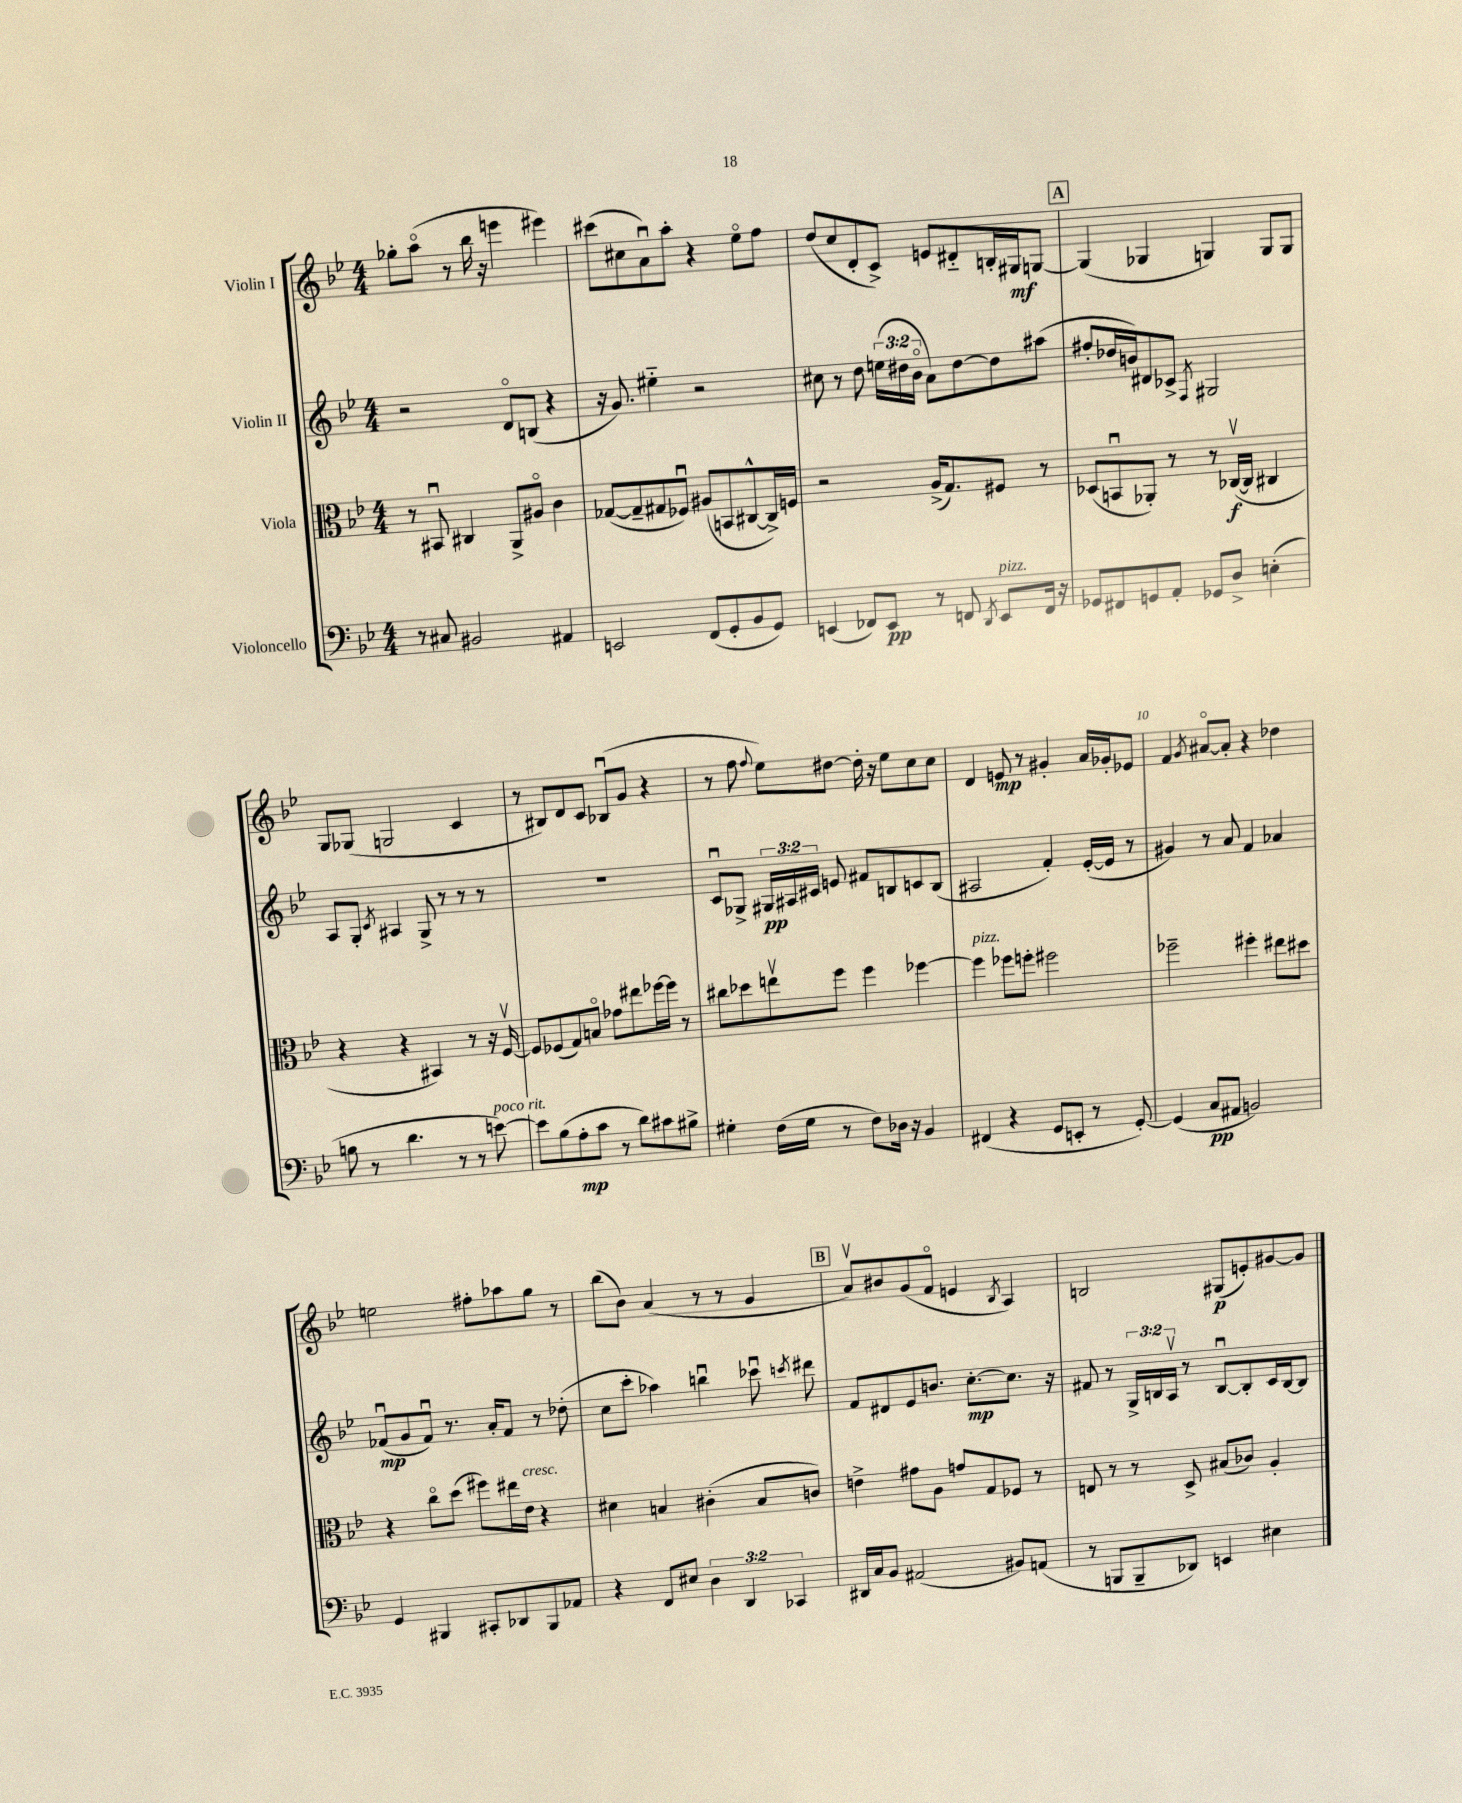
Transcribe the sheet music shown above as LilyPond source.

<<
\new StaffGroup <<
\new Staff = "s0" \with { instrumentName = "Violin I" } {
    \clef treble \key bes \major \numericTimeSignature \time 4/4
    \autoBeamOff ges''8[-. a''8]\flageolet( r8 bes''16 r16 e'''4 eis'''4) |
    cis'''8[( cis''8 a'8\downbow) a''8]-. r4 ees''8[\flageolet f''8] |
    d''8[( c''8 d'8-. c'8]->) e'8[ dis'8-_ b16-. gis16\mf g8]~ |
    \mark \markup { \box "A" } g4( ges4 g4) g8[ g8] |
    g8[ ges8]( g2 c'4 |
    r8 bis8[) d'8 c'8] bes8[\downbow( g'8] r4 |
    r8 f''8 \appoggiatura { f''8 } ees''8[) dis''8]~ dis''16-. r16 ees''8[ c''8 c''8] |
    d'4 e'8\mp r8 gis'4-. a'16[ ges'16-. ees'8] |
    f'4 \acciaccatura { g'8 } ais'8[~\flageolet ais'8]-. r4 des''4 |
    e''2 fis''8[-. aes''8 g''8] r8 |
    bes''8[( bes'8]) a'4( r8 r8 g'4 |
    \mark \markup { \box "B" } a'8[\upbow) bis'8 g'8( f'8]\flageolet e'4 \acciaccatura { bes8 } a4) |
    b2 gis8[\p( e'8-.) gis'8~ gis'8] \bar "|." |
}
\new Staff = "s1" \with { instrumentName = "Violin II" } {
    \clef treble \key bes \major \numericTimeSignature \time 4/4 \override Staff.TupletNumber.text = #tuplet-number::calc-fraction-text
    \autoBeamOff r2 d'8[\flageolet b8]( r4 |
    r16 g'8.) eis''4-_ r2 |
    cis''8 r8 d''8 \tuplet 3/2 { e''16[( dis''16 bes'16]\flageolet } a'8[) dis''8~ dis''8 ais''8]( |
    \mark \markup { \box "A" } fis''8[-. des''16 b'16) dis'8 ces'8]-> \acciaccatura { f8 } gis2 |
    a8[ g8]-. \acciaccatura { c'8 } ais4 g8-> r8 r8 r8 |
    r1 |
    c'8[\downbow ges8]-> \tuplet 3/2 { gis16[\pp ais16 cis'16] } e'8 fis'8[ b8 c'8 b8]( |
    ais2 f'4-.) ees'16[~-.( ees'16] r8 |
    gis'4) r8 a'8 f'4 aes'4 |
    fes'8[\downbow\mp( g'8 fes'8]\downbow) r8. a'16[-. fes'8] r8 des''8-.( |
    c''8[ c'''8]-. aes''4) b''4\downbow ces'''8\downbow \acciaccatura { c'''8 } dis'''8 |
    \mark \markup { \box "B" } f'8[ dis'8 ees'8 b'8.] c''8.[~-.\mp c''8.] r16 |
    fis'8 r8 \tuplet 3/2 { g16[-> b16 a16]\upbow } r8 b8[~\downbow b8-. c'16 b16~ b8] \bar "|." |
}
\new Staff = "s2" \with { instrumentName = "Viola" } {
    \clef alto \key bes \major \numericTimeSignature \time 4/4
    \autoBeamOff r8 bis,8\downbow cis4 a,8[-> ais8]\flageolet c'4 |
    ges8[~( ges8-- gis8 fes8]\downbow) ais8[( b,8 cis8~-^ cis16->) f16] |
    r2 a16[->( g8.) fis8] r8 |
    \mark \markup { \box "A" } des8[( b,8\downbow aes,8]-.) r8 r8 ces16[~\upbow\f( ces16] cis4 |
    r4 r4 bis,4) r8 r16 f16~\upbow |
    f8[ fes8( g8) b8]\flageolet ges'8[ eis''8 fes''16~ fes''16] r8 |
    cis''8[ des''8 e''8\upbow f''8] f''4 fes''4~ |
    fes''4^\markup { \italic "pizz." } fes''8[ f''8]-. fis''2 |
    fes''2-- fis''4-. eis''8[ dis''8] |
    r4 c''8[\flageolet d''8]( fis''8[) eis''16 ees'16]^\markup { \italic "cresc." } r4 |
    dis'4 b4 cis'4-.( b8[ c'8]) |
    \mark \markup { \box "B" } e'4-> gis'8[ a8] g'8[ g8 fes8] r8 |
    e8 r8 r8 d8-> bis8[( ces'8]) a4-. \bar "|." |
}
\new Staff = "s3" \with { instrumentName = "Violoncello" } {
    \clef bass \key bes \major \numericTimeSignature \time 4/4 \override Staff.TupletNumber.text = #tuplet-number::calc-fraction-text
    \autoBeamOff r8 cis8 bis,2 ais,4 |
    e,2 f,8[( g,8-. bes,8 g,8]) |
    e,4( fes,8[) e,8]\pp r8 f,8 \acciaccatura { d,8 } e,8[^\markup { \italic "pizz." } f,16] r16 |
    \mark \markup { \box "A" } ges,8[ fis,8 g,8 a,8]-. ges,8[ d8]-> e4-.( |
    b8 r8 d'4. r8 r8 e'8~^\markup { \italic "poco rit." }) |
    e'8[ bes8( a8-.\mp c'8] r8 d'8[) cis'8 bis8]-> |
    gis4-. f16[( gis16] r8 f8[) des16] r16 bes,4 |
    fis,4( r4 g,8[ e,8]-. r8 g,8~-.) |
    g,4( c8[\pp ais,8] b,2) |
    g,4 bis,,4 cis,8[-. des,8 bis,,8 aes,8] |
    r4 f,8[ eis8] \tuplet 3/2 { d4 d,4 ces,4 } |
    \mark \markup { \box "B" } dis,16[ c16 bes,8] ais,2( bis,8[) a,8]( |
    r8 b,,8[ b,,8-- des,8]) e,4 eis4 \bar "|." |
}
>>
>>
\layout { \context { \Score currentBarNumber = #2 \override BarNumber.break-visibility = ##(#f #t #t) barNumberVisibility = #(every-nth-bar-number-visible 5) } }
